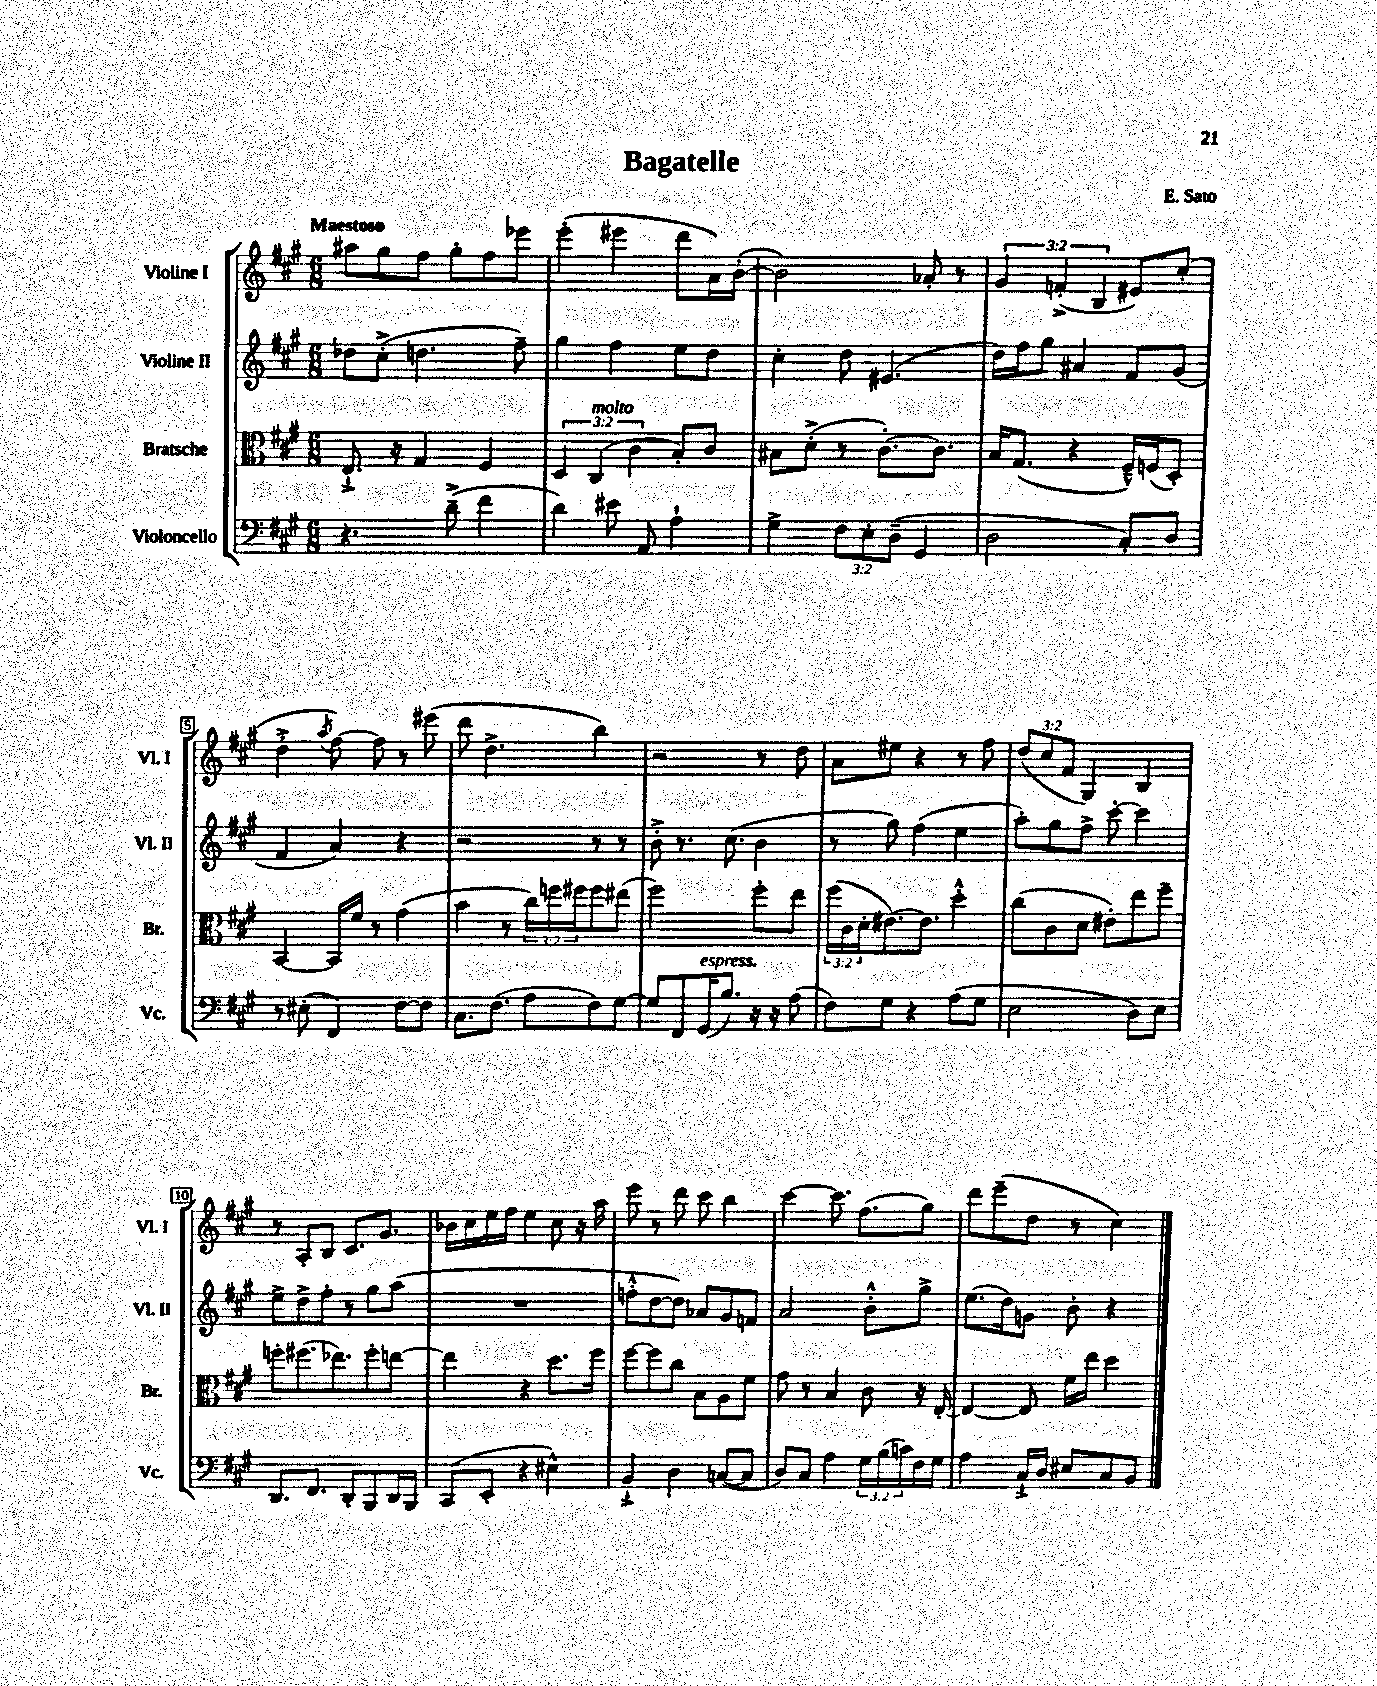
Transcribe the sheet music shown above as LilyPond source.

\header { title = "Bagatelle" composer = "E. Sato" }
<<
\new StaffGroup <<
\new Staff = "s0" \with { instrumentName = "Violine I" shortInstrumentName = "Vl. I" } {
    \clef treble \key a \major \numericTimeSignature \time 6/8 \override Staff.TupletNumber.text = #tuplet-number::calc-fraction-text \tempo "Maestoso"
    ais''8 gis''8 fis''8 gis''8-. fis''8 ees'''8 |
    e'''4-.( eis'''4 d'''8 a'16) b'16~-.( |
    b'2) aes'8-. r8 |
    \tuplet 3/2 { gis'4 f'4-.->( b4 } eis'8) cis''8-.( |
    d''4-.-> \acciaccatura { a''8 } fis''8~) fis''8 r8 eis'''8( |
    d'''8 d''4.-> b''4) |
    r2 r8 d''8 |
    a'8 eis''8 r4 r8 fis''8 |
    \tuplet 3/2 { d''8( cis''8 fis'8 } gis4) b4 |
    r8 a8-. b8 cis'8. gis'8. |
    bes'16 cis''16 e''16 fis''16 e''4 cis''8 r16 a''16 |
    e'''8 r8 d'''8 cis'''8 b''4 |
    cis'''4~ cis'''8. fis''8.( gis''8) |
    d'''8 e'''8--( d''8 r8 cis''4) \bar "|." |
}
\new Staff = "s1" \with { instrumentName = "Violine II" shortInstrumentName = "Vl. II" } {
    \clef treble \key a \major \numericTimeSignature \time 6/8
    des''8 cis''8-.->( d''4. fis''8--) |
    gis''4 fis''4 e''8 d''8 |
    cis''4-. d''8 eis'4.( |
    d''16) fis''16 gis''8 ais'4 fis'8 gis'8( |
    fis'4 a'4) r4 |
    r2 r8 r8 |
    b'8-.-> r8. cis''8.( b'4 |
    r8 gis''8) fis''4( e''4 |
    a''8-.) gis''8 fis''8-> cis'''8~-. cis'''4 |
    e''8-> d''8-> fis''8-. r8 gis''8 a''8( |
    R2. |
    f''8-.-^ d''8~ d''8) aes'8 gis'8 f'8 |
    a'2 b'8-.-^ gis''8-> |
    e''8.( d''16) g'8 b'8-. r4 \bar "|." |
}
\new Staff = "s2" \with { instrumentName = "Bratsche" shortInstrumentName = "Br." } {
    \clef alto \key a \major \numericTimeSignature \time 6/8 \override Staff.TupletNumber.text = #tuplet-number::calc-fraction-text
    e8.-!-> r16 gis4 fis4 |
    \tuplet 3/2 { d4 cis4^\markup { \italic "molto" }( cis'4 } b8-.) cis'8 |
    bis8 d'8-.->( r8 cis'8.~-.) cis'8. |
    b16 gis8.( r4 fis16---^) f16( d8-.) |
    b,4~ b,16 fis'16 r8 gis'4( |
    b'4 r8 \tuplet 3/2 { cis''16) f''16 fis''16 } fis''8 eis''8( |
    fis''2) fis''8-. e''8 |
    \tuplet 3/2 { fis''16( cis'16 d'16-. } eis'8.~) eis'8. d''4-.-^ |
    cis''8( cis'8 d'8 eis'8-.) e''8 fis''8-- |
    f''8-. fis''8.( ees''8.) fis''8-. e''8~ |
    e''4 r4 d''8. fis''16 |
    fis''8~ fis''8 cis''8 b8 a8 fis'8 |
    gis'8 r8 b4 cis'8 r16 e16~-. |
    e4~ e8 fis'16 e''16 d''4 \bar "|." |
}
\new Staff = "s3" \with { instrumentName = "Violoncello" shortInstrumentName = "Vc." } {
    \clef bass \key a \major \numericTimeSignature \time 6/8 \override Staff.TupletNumber.text = #tuplet-number::calc-fraction-text
    r4. d'8--->( fis'4 |
    d'4) eis'8 a,8 a4-! |
    gis4-> \tuplet 3/2 { fis8 e8-. d8--( } gis,4 |
    d2 cis8-.) d8 |
    r8 eis8-.( fis,4) fis8~ fis8 |
    cis8. fis8.( a8 fis8) gis8~ |
    gis8 fis,8 gis,16^\markup { \italic "espress." }( b8.) r16 r16 a8( |
    fis8) gis8 r4 a8( gis8 |
    e2 d8) e8 |
    d,8. fis,8. d,8-. b,,8 d,16 b,,16 |
    cis,8( e,8-. r4 eis4-^) |
    b,4-!-> d4 c8~( c8 |
    d8) cis8 a4 \tuplet 3/2 { gis16 b16( c'16) } fis16 gis16 |
    a4 cis16-!-> d16 eis8 cis8 b,8 \bar "|." |
}
>>
>>
\layout { \context { \Score \override BarNumber.stencil = #(make-stencil-boxer 0.1 0.3 ly:text-interface::print) } }
